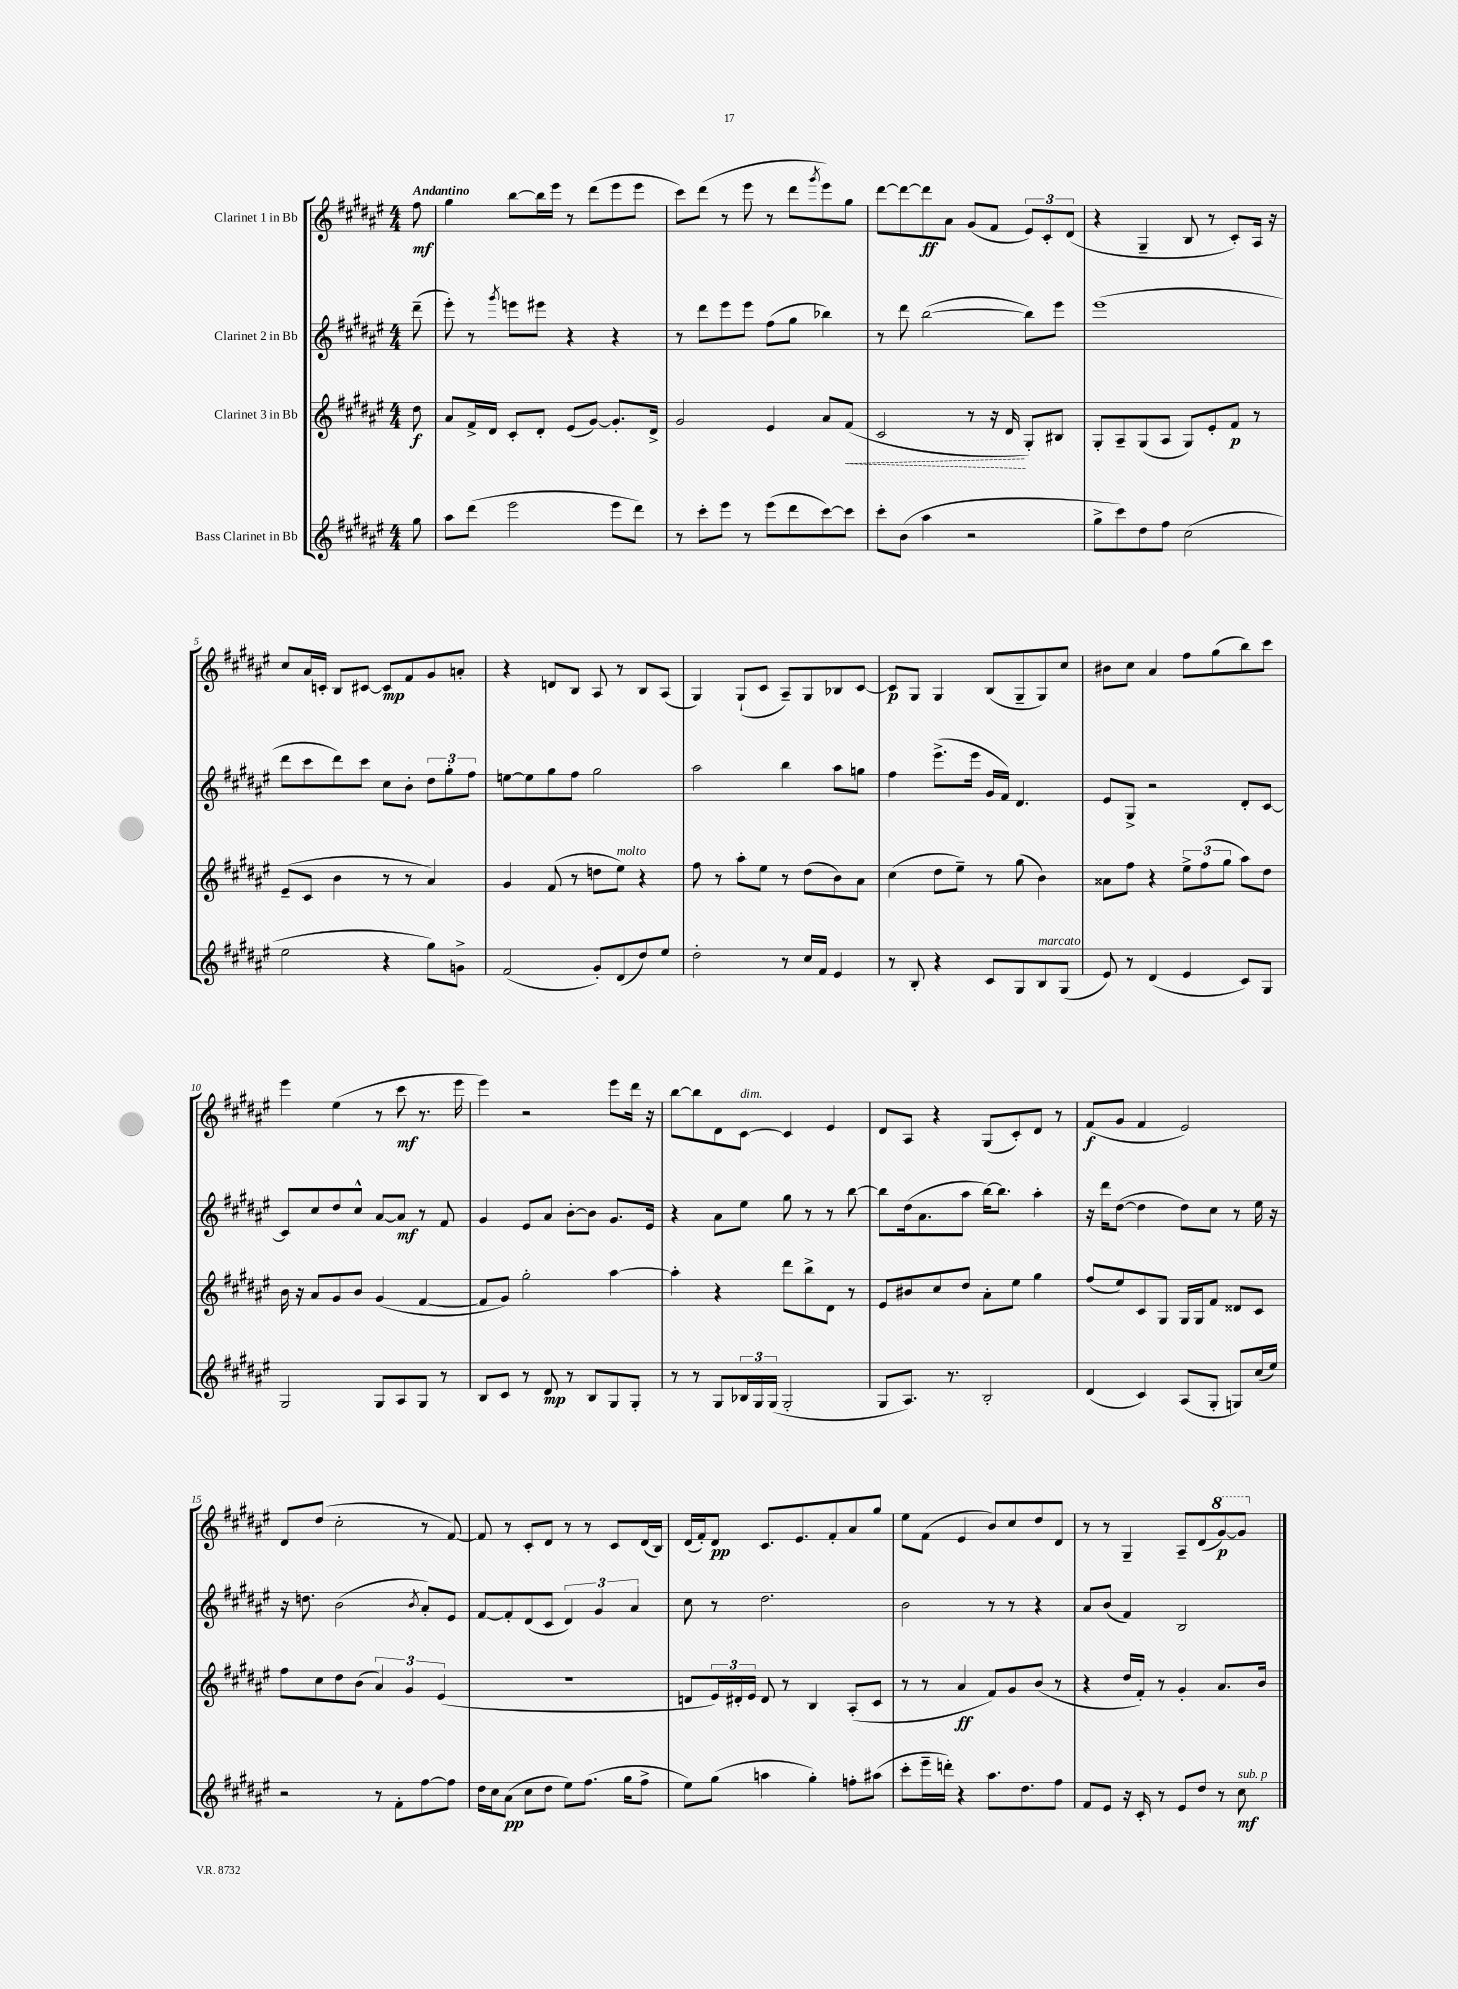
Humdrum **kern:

**kern	**kern	**kern	**kern
*staff4	*staff3	*staff2	*staff1
*clefG2	*clefG2	*clefG2	*clefG2
*k[f#c#g#d#a#e#]	*k[f#c#g#d#a#e#]	*k[f#c#g#d#a#e#]	*k[f#c#g#d#a#e#]
*M4/4	*M4/4	*M4/4	*M4/4
8gg#	8dd#	(8ddd#~	8ff#
=	=	=	=
8aa#	8a#	8eee#')	4gg#
(8ddd#	16f#^	8r	.
.	16d#	.	.
.	.	8qggg#	.
2eee#	8c#'	8eee	[8bb
.	8d#'	8eee#	16bb]
.	.	.	16eee#
.	(8e#	4r	8r
.	[8g#)	.	(8ddd#
8eee#	8.g#']	4r	8eee#
8ddd#)	.	.	8eee#
.	16d#^	.	.
=	=	=	=
8r	2g#	8r	8ccc#)
8ccc#'	.	8ddd#	(8ddd#
8eee#	.	8eee#	8r
8r	.	8eee#	8eee#
(8eee#	4e#	(8ff#	8r
8ddd#	.	8gg#	8ddd#
.	.	.	8qggg#
[8ccc#)	8a#	4bb-)	8eee#)
8ccc#]	(8f#	.	8gg#
=	=	=	=
8ccc#'	2c#	8r	[8ddd#
(8b	.	8ddd#	8ddd#_
4aa#	.	([2bb	8ddd#]
.	.	.	8a#
2r	8r	.	(8g#
.	16r	.	8f#
.	16d#	.	.
.	8G#')	8bb])	12e#)
.	.	.	12c#'
.	8B#	8eee#	.
.	.	.	(12d#
=	=	=	=
8gg#^	8G#'	(1eee#	4r
8ccc#)	8A#~	.	.
8dd#	(8G#	.	4G#~
8ff#	8A#	.	.
(2cc#	8G#)	.	8B
.	8e#'	.	8r
.	8f#	.	8c#')
.	8r	.	16A#
.	.	.	16r
=	=	=	=
2ee#	(8e#~	8ddd#	8cc#
.	8c#	8ccc#	16a#
.	.	.	16c'
.	4b	8ddd#)	8B
.	.	8ccc#	[8c#
4r	8r	8cc#	8c#]
.	8r	8b'	8f#
8gg#)	4a#)	12dd#	8g#
.	.	12gg#'	.
8g^	.	.	8a'
.	.	12ff#	.
=	=	=	=
(2f#	4g#	[8ee	4r
.	.	8ee]	.
.	(8f#	8gg#	8d
.	8r	8ff#	8B
8g#')	8dd	2gg#	8A#
(8d#	8ee#)	.	8r
8dd#)	4r	.	8B
8ee#	.	.	(8A#
=	=	=	=
2dd#'	8ff#	2aa#	4G#)
.	8r	.	.
.	8aa#'	.	(8G#`
.	8ee#	.	8c#
8r	8r	4bb	8A#~)
16cc#	(8dd#	.	8G#
16f#	.	.	.
4e#	8b)	8aa#	8B-
.	8a#	8gg	[8c#
=	=	=	=
8r	(4cc#	4ff#	8c#]
8B'	.	.	8G#
4r	8dd#	(8.eee#^	4G#
.	8ee#~)	.	.
.	.	16eee#	.
8c#	8r	16g#	(8B
.	.	16f#)	.
8G#	(8gg#	4.d#	8G#~
8B	4b)	.	8G#)
(8G#	.	.	8cc#
=	=	=	=
8e#)	8a##	8e#	8b#
8r	8ff#	8G#^	8cc#
(4d#	4r	2r	4a#
4e#	12ee#^	.	8ff#
.	(12ff#	.	.
.	.	.	(8gg#
.	12gg#	.	.
8c#)	8aa#)	8d#'	8bb)
8G#	8dd#	[8c#	8ccc#
=	=	=	=
2G#	16b	8c#]	4eee#
.	16r	.	.
.	8a#	8cc#	.
.	8g#	8dd#	(4ee#
.	8b	8cc#^^	.
8G#	(4g#	[8a#	8r
8A#	.	8a#]	8ccc#
8G#	[4f#	8r	8.r
8r	.	8f#	.
.	.	.	16eee#
=	=	=	=
8B	8f#]	4g#	4eee#)
8c#	8g#)	.	.
8r	2gg#'	8e#	2r
8d#	.	8a#	.
8r	.	[8b'	.
8B	.	8b]	.
8G#	[4aa#	8.g#	8eee#
8G#'	.	.	16ddd#
.	.	16e#	16r
=	=	=	=
8r	4aa#']	4r	[8bb
8r	.	.	8bb]
8G#	4r	8a#	8d#
24B-	.	8ee#	[8c#
24G#	.	.	.
(24G#	.	.	.
2G#'	8ddd#	8gg#	4c#]
.	8bb^	8r	.
.	8d#	8r	4e#
.	8r	[8bb	.
=	=	=	=
8G#	8e#	8bb]	8d#
8.A#)	8b#	(16dd#	8A#
.	.	8.a#	.
.	8cc#	.	4r
8.r	.	.	.
.	8dd#	8aa#	.
2B'	8a#'	[16bb)	(8G#
.	.	8.bb]	.
.	8ee#	.	8c#')
.	4gg#	4aa#'	8d#
.	.	.	8r
=	=	=	=
(4d#	(8ff#	16r	(8f#
.	.	16ddd#	.
.	8ee#)	([8dd#	8g#
4c#)	8c#	4dd#]	4f#
.	8G#	.	.
(8A#	16G#	8dd#)	2e#)
.	16G#	.	.
8G#'	8f#	8cc#	.
8G)	8d##	8r	.
(16cc#	8c#	16ee#	.
16ee#)	.	16r	.
=	=	=	=
2r	8ff#	16r	8d#
.	.	8.dd	.
.	8cc#	.	(8dd#
.	8dd#	(2b	2cc#'
.	(8b	.	.
8r	6a#)	.	.
8f#'	.	.	.
.	6g#	.	.
.	.	8qb	.
[8ff#	.	8a#')	8r
.	(6e#	.	.
8ff#]	.	8e#	[8f#)
=	=	=	=
16dd#	1r	[8f#	8f#]
16cc#	.	.	.
(8a#	.	8f#']	8r
8cc#	.	(8d#	8c#'
8dd#	.	8c#	8d#
8ee#)	.	6d#)	8r
(8.ff#	.	.	8r
.	.	6g#	.
.	.	.	8c#
16gg#	.	.	.
.	.	6a#	.
8ff#^	.	.	(16d#
.	.	.	16B)
=	=	=	=
8ee#)	8d	8cc#	(16d#
.	.	.	16f#')
(8gg#	24e#)	8r	8d#
.	24d#'	.	.
.	24e#	.	.
4aa	8d#	2.dd#	8.c#
.	8r	.	.
.	.	.	8.e#
4gg#')	4B	.	.
.	.	.	8f#'
8ff'	(8A#'	.	8a#
(8aa#	8c#	.	8gg#
=	=	=	=
8ccc#'	8r	2b	8ee#
16eee#~	8r	.	(8f#
16ddd')	.	.	.
4r	4a#	.	4e#
8.aa#	8f#)	8r	8b)
.	8g#	8r	8cc#
8.dd#	.	.	.
.	(8b	4r	8dd#
8ff#	8r	.	8d#
=	=	=	=
8f#	4r	8a#	8r
8e#	.	(8b	8r
16r	16dd#	4f#)	4G#~
16c#'	16f#')	.	.
8r	8r	.	.
8e#	4g#'	2B	8A#~
8dd#	.	.	(8d#
8r	8.a#	.	[8gg#)
8cc#	.	.	8gg#]
.	16b	.	.
==	==	==	==
*-	*-	*-	*-
